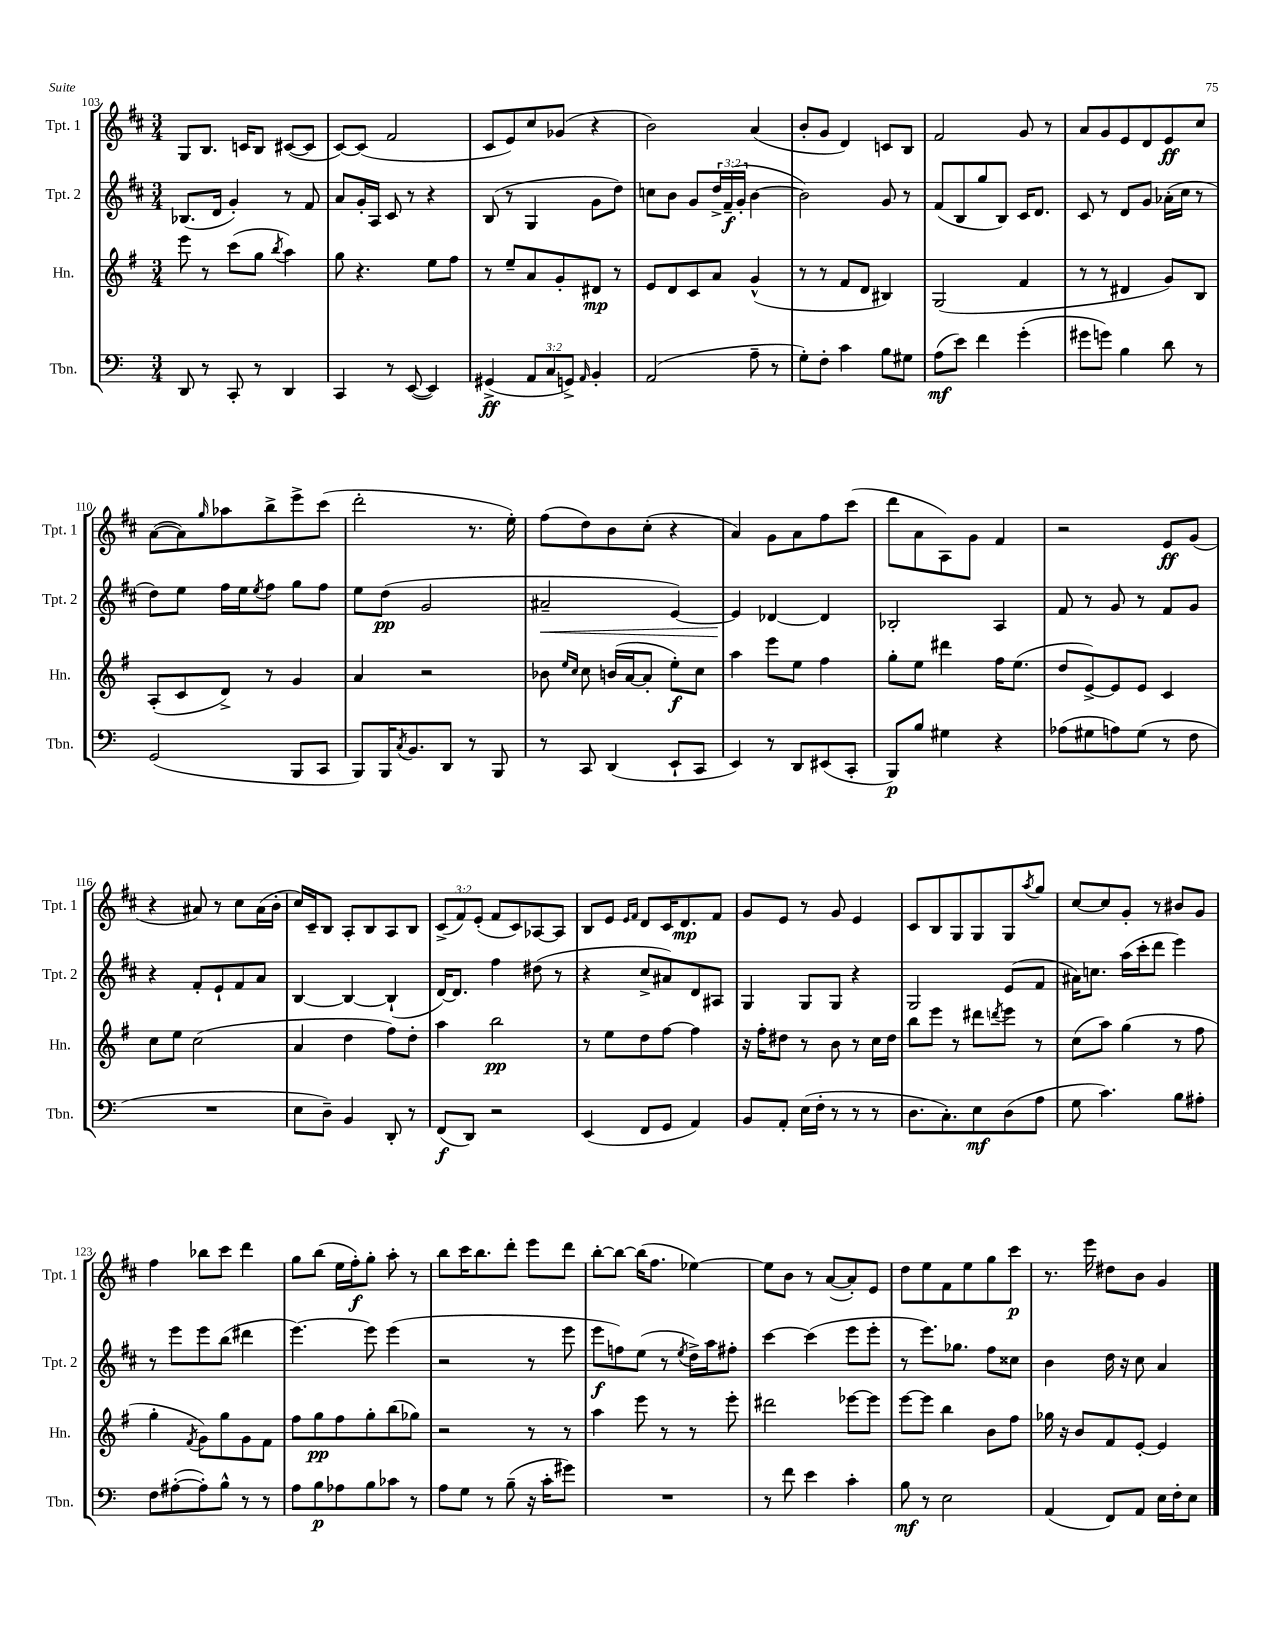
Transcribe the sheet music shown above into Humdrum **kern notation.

**kern	**kern	**kern	**kern
*staff4	*staff3	*staff2	*staff1
*clefF4	*clefG2	*clefG2	*clefG2
*k[]	*k[f#]	*k[f#c#]	*k[f#c#]
*M3/4	*M3/4	*M3/4	*M3/4
8DD	8eee	(8.B-	8G
8r	8r	.	8.B
.	.	16d	.
8CC'	(8ccc	4g')	.
.	.	.	16c
8r	8gg	.	8B
.	8qbb	.	.
4DD	4aa)	8r	([8c#
.	.	8f#	8c#]
=	=	=	=
4CC	8gg	8a	[8c#)
.	4.r	16g'	(8c#]
.	.	16A	.
8r	.	8c#	2f#
([8EE	.	8r	.
4EE])	8ee	4r	.
.	8ff#	.	.
=	=	=	=
(4GG#^	8r	(8B	8c#
.	8ee~	8r	8e)
12AA	8a	4G	8cc#
12C	.	.	.
.	8g'	.	(8g-
12GG^)	.	.	.
16qqAA	.	.	.
4BB'	8d#	8g	4r
.	8r	8dd)	.
=	=	=	=
(2AA	8e	8cc	2b)
.	8d	8b	.
.	8c	8g	.
.	8a	24dd^	.
.	.	(24f#~	.
.	.	24g'	.
8A~	(4g^^	[4b	(4a
8r	.	.	.
=	=	=	=
8G')	8r	2b])	8b'
8F'	8r	.	8g
4c	8f#	.	4d)
.	8d	.	.
8B	4B#)	8g	8c
8G#	.	8r	8B
=	=	=	=
(8A	(2G	(8f#	2f#
8e)	.	8B	.
4f	.	8gg	.
.	.	8B)	.
(4g'	4f#	16c#	8g
.	.	8.d	.
.	.	.	8r
=	=	=	=
8g#	8r	8c#	8a
8g)	8r	8r	8g
4B	4d#	8d	8e
.	.	8g	8d
8d	8g)	(16a-'	8e
.	.	16cc#	.
8r	8B	8r	8cc#
=	=	=	=
(2GG	(8A'	8dd)	([8a
.	8c	8ee	8a])
.	.	.	16qqgg
.	8d^)	16ff#	8aa-
.	.	16ee	.
.	.	8qee	.
.	8r	8ff#	8bb^
8BBB	4g	8gg	8eee^
8CC	.	8ff#	(8ccc#
=	=	=	=
8BBB)	4a	8ee	2ddd'
16BBB	.	(8dd	.
8qC	.	.	.
8.BB	.	.	.
.	2r	2g	.
8DD	.	.	.
8r	.	.	8.r
8BBB	.	.	.
.	.	.	16ee')
=	=	=	=
8r	8b-	2a#~	(8ff#
.	16qqee	.	.
.	16qqcc	.	.
8CC	8cc	.	8dd)
(4DD	(16b	.	8b
.	[16a	.	.
.	8a']	.	(8cc#'
8EE`	8ee')	[4e)	4r
8CC	8cc	.	.
=	=	=	=
4EE)	4aa	4e]	4a)
8r	8eee	[4d-	8g
8DD	8ee	.	8a
(8EE#	4ff#	4d-]	8ff#
8CC'	.	.	(8ccc#
=	=	=	=
8BBB)	8gg'	2B-'	8ddd
8B	8ee	.	8a
4G#	4ddd#	.	8A)
.	.	.	8g
4r	16ff#	4A	4f#
.	(8.ee	.	.
=	=	=	=
(8A-	8dd	8f#	2r
8G#	[8e^)	8r	.
8A)	8e]	8g	.
(8G#	8e	8r	.
8r	4c	8f#	8e
8F	.	8g	(8g
=	=	=	=
2.r	8cc	4r	4r
.	8ee	.	.
.	(2cc	8f#'	8a#)
.	.	8e`	8r
.	.	8f#	8cc#
.	.	8a	(16a#
.	.	.	16b'
=	=	=	=
8E	4a	[4B	16cc#)
.	.	.	16c#~
8D~)	.	.	8B
4BB	4dd	4B_	8A'
.	.	.	8B
8DD'	8ff#)	(4B`]	8A
8r	8dd'	.	8B
=	=	=	=
(8FF	4aa	[16d)	(12c#^
.	.	8.d]	.
.	.	.	12f#)
8DD)	.	.	.
.	.	.	(12e'
2r	2bb	4ff#	8f#
.	.	.	8c#)
.	.	(8dd#	[8A-
.	.	8r	8A-]
=	=	=	=
(4EE	8r	4r	8B
.	8ee	.	8e
.	.	.	16qqe
.	.	.	16qqf#
8FF	8dd	8cc#^	8d
8GG	[8ff#	8a#)	16c#
.	.	.	8.d
4AA)	4ff#]	8d	.
.	.	8A#	8f#
=	=	=	=
8BB	16r	4G	8g
.	16ff#'	.	.
8AA'	8dd#	.	8e
(16E	8r	8G	8r
16F'	.	.	.
8r	8b	8G	8g
8r	8r	4r	4e
8r	16cc	.	.
.	16dd#	.	.
=	=	=	=
8.D	8bb	2G	8c#
.	8eee	.	8B
8.C')	.	.	.
.	8r	.	8G
8E	8ddd#	.	8G
.	8qddd	.	.
(8D	8eee	(8e	8G
.	.	.	8qaa
8A	8r	8f#	8gg
=	=	=	=
8G	(8cc	16a#)	[8cc#
.	.	8.cc	.
4.c)	8aa)	.	8cc#]
.	(4gg	(16aa	8g'
.	.	16ccc#'	.
.	.	8ddd	8r
8B	8r	4eee)	8b#
8A#'	8ff#	.	8g
=	=	=	=
8F	4gg'	8r	4ff#
([8A#'	.	8eee	.
.	8qf#	.	.
8A#'])	8g)	8eee	8bb-
8B^^	8gg	(8bb	8ccc#
8r	8g	4ddd#	4ddd
8r	8f#	.	.
=	=	=	=
8A	8ff#	[4.eee)	8gg
8B	8gg	.	(8bb
8A-	8ff#	.	16ee
.	.	.	16ff#')
8B	8gg'	8eee]	8gg'
8c-	(8bb	(4eee	8aa'
8r	8gg-)	.	8r
=	=	=	=
8A	2r	2r	8bb
8G	.	.	16ccc#
.	.	.	8.bb
8r	.	.	.
(8B~	.	.	8ddd'
16r	8r	8r	8eee
16c'	.	.	.
8g#)	8r	8eee	8ddd
=	=	=	=
2.r	4aa	8eee	[8bb'
.	.	8ff)	8bb_
.	8eee	(8ee	(16bb]
.	.	.	8.ff#
.	8r	8r	.
.	.	8qee	.
.	8r	16dd^)	[4ee-)
.	.	16aa	.
.	8eee'	8ff#'	.
=	=	=	=
8r	2ddd#	[4ccc#	8ee-]
8f	.	.	8b
4e	.	(4ccc#]	8r
.	.	.	([8a
4c'	[8eee-	8eee	8a'])
.	8eee-]	8eee'	8e
=	=	=	=
8B	[8eee	8r	8dd
8r	8eee]	8.eee)	8ee
2E	4bb	.	8f#
.	.	8.gg-	.
.	.	.	8ee
.	8b	8ff#	8gg
.	8ff#	8cc##	8ccc#
=	=	=	=
(4AA	16gg-	4b	8.r
.	16r	.	.
.	8b	.	.
.	.	.	16eee
8FF)	8f#	16dd	8dd#
.	.	16r	.
8AA	[8e'	8cc#	8b
16E	4e]	4a	4g
16F'	.	.	.
8E	.	.	.
==	==	==	==
*-	*-	*-	*-
